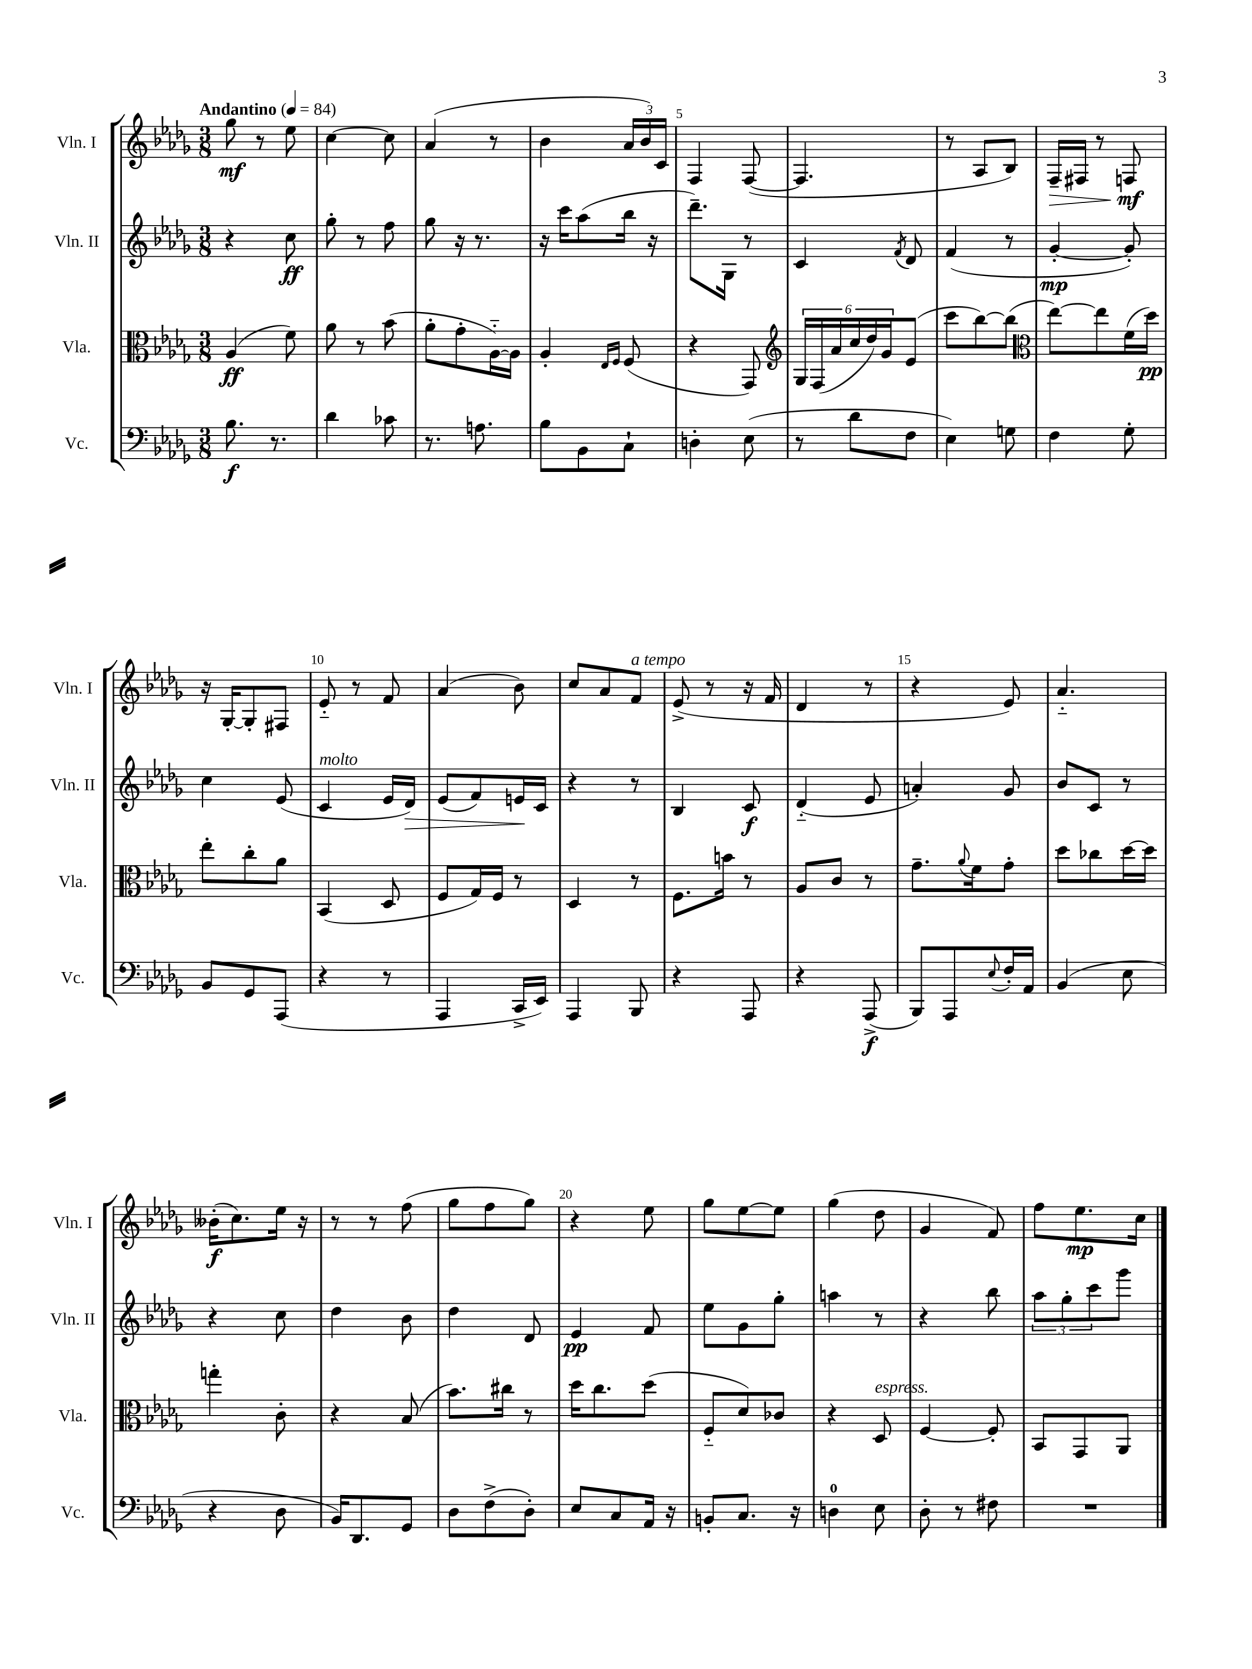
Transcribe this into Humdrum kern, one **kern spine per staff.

**kern	**dynam	**kern	**dynam	**kern	**dynam	**kern	**dynam
*part4	*part4	*part3	*part3	*part2	*part2	*part1	*part1
*staff4	*staff4	*staff3	*staff3	*staff2	*staff2	*staff1	*staff1
*I"Vc.	*	*I"Vla.	*	*I"Vln. II	*	*I"Vln. I	*
*I'Vc.	*	*I'Vla.	*	*I'Vln. II	*	*I'Vln. I	*
*clefF4	*	*clefC3	*	*clefG2	*	*clefG2	*
*k[b-e-a-d-g-]	*	*k[b-e-a-d-g-]	*	*k[b-e-a-d-g-]	*	*k[b-e-a-d-g-]	*
*M3/8	*	*M3/8	*	*M3/8	*	*M3/8	*
*MM84	*	*MM84	*	*MM84	*	*MM84	*
=1	=1	=1	=1	=1	=1	=1	=1
!	!	!	!	!	!	!LO:TX:a:B:t=Andantino	!
8.B-\	f	(4A-/	ff	4r	.	8gg-\	mf
.	.	.	.	.	.	8r	.
8.r	.	.	.	.	.	.	.
.	.	8f\)	.	8cc\	ff	8ee-\	.
=2	=2	=2	=2	=2	=2	=2	=2
4d-\	.	8a-\	.	8gg-'\	.	[4cc\	.
.	.	8r	.	8r	.	.	.
8c-X\	.	(8b-\	.	8ff\	.	8cc\]	.
=3	=3	=3	=3	=3	=3	=3	=3
8.r	.	8a-'\L	.	8gg-\	.	(4a-/	.
.	.	8g-'\	.	16r	.	.	.
8.An\	.	.	.	8.r	.	.	.
.	.	[16A-\L)	.	.	.	8r	.
.	.	16A-\JJ]	.	.	.	.	.
=4	=4	=4	=4	=4	=4	=4	=4
8B-\L	.	4A-'/	.	16r	.	4b-\	.
.	.	.	.	16ccc\KL	.	.	.
8BB-\	.	.	.	(8aa-\	.	.	.
.	.	16qqE-/LL	.	.	.	.	.
.	.	16qqF/JJ	.	.	.	.	.
8C`\J	.	(8F/	.	16bb-\Jk	.	24a-/LL	.
.	.	.	.	.	.	24b-/)	.
.	.	.	.	16r	.	.	.
.	.	.	.	.	.	24c/JJ	.
=5	=5	=5	=5	=5	=5	=5	=5
4Dn'\	.	4r	.	8.ddd-~\L)	.	4F/	.
.	.	.	.	16G-\Jk	.	.	.
(8E-\	.	8GG-/)	.	8r	.	([8F/	.
=6	=6	=6	=6	=6	=6	=6	=6
*	*	*clefG2	*	*	*	*	*
8r	.	24G-/LL	.	4c/	.	4.F/]	.
.	.	(24F/	.	.	.	.	.
.	.	24a-/	.	.	.	.	.
8d-\L	.	24cc/	.	.	.	.	.
.	.	24dd-/)	.	.	.	.	.
.	.	24g-/J	.	.	.	.	.
.	.	.	.	8qf/	.	.	.
8F\J	.	(8e-/J	.	8d-/	.	.	.
=7	=7	=7	=7	=7	=7	=7	=7
4E-\)	.	8ccc\L	.	(4f/	.	8r	.
.	.	[8bb-\)	.	.	.	8A-/L	.
8Gn\	.	(8bb-\J]	.	8r	.	8B-/J)	.
=8	=8	=8	=8	=8	=8	=8	=8
*	*	*clefC3	*	*	*	*	*
!	!	!	!	!	!	!	!LO:HP:b
4F\	.	[8ee-\L)	.	[4g-'/	mp	16F~/LL	>
.	.	.	.	.	.	16F#X/JJ	.
.	.	8ee-\]	.	.	.	8r	.
8G-'\	.	(16f\L	.	8g-'/])	.	8Fn/	mf
.	.	16dd-\JJ)	pp	.	.	.	.
.	.	.	.	.	.	.	]
!!LO:LB:g=z
=9	=9	=9	=9	=9	=9	=9	=9
8BB-/L	.	8ee-'\L	.	4cc\	.	16r	.
.	.	.	.	.	.	[16G-'/KL	.
8GG-/	.	8cc'\	.	.	.	8G-'/]	.
(8AAA-/J	.	8a-\J	.	(8e-/	.	8F#X/J	.
=10	=10	=10	=10	=10	=10	=10	=10
!	!	!	!	!LO:TX:a:i:t=molto	!	!	!
4r	.	(4BB-/	.	4c/	.	8e-/	.
.	.	.	.	.	.	8r	.
8r	.	8D-/	.	16e-/LL	.	8f/	.
!	!	!	!	!	!LO:HP:b	!	!
.	.	.	.	16d-/JJ)	>	.	.
=11	=11	=11	=11	=11	=11	=11	=11
4AAA-/	.	8F/L	.	(8e-/L	.	(4a-/	.
.	.	16G-/L)	.	8f/)	.	.	.
.	.	16F/JJ	.	.	.	.	.
16CC^/LL	.	8r	.	16en/L	.	8b-\)	.
16EE-/JJ)	.	.	.	16c/JJ	]	.	.
=12	=12	=12	=12	=12	=12	=12	=12
4AAA-/	.	4D-/	.	4r	.	8cc/L	.
.	.	.	.	.	.	8a-/	.
!	!	!	!	!	!	!LO:TX:a:i:t=a tempo	!
8BBB-/	.	8r	.	8r	.	8f/J	.
=13	=13	=13	=13	=13	=13	=13	=13
4r	.	8.F\L	.	4B-/	.	(8e-^/	.
.	.	.	.	.	.	8r	.
.	.	16bn\Jk	.	.	.	.	.
8AAA-/	.	8r	.	8c/	f	16r	.
.	.	.	.	.	.	16f/	.
=14	=14	=14	=14	=14	=14	=14	=14
4r	.	8A-/L	.	(4d-/	.	4d-/	.
.	.	8c/J	.	.	.	.	.
(8AAA-^/	f	8r	.	8e-/	.	8r	.
=15	=15	=15	=15	=15	=15	=15	=15
8BBB-/L)	.	8.g-~\L	.	4an'/)	.	4r	.
8AAA-/	.	.	.	.	.	.	.
.	.	8qqa-/	.	.	.	.	.
.	.	16f\k	.	.	.	.	.
8qqE-/	.	.	.	.	.	.	.
16F'/L	.	8g-'\J	.	8g-/	.	8e-/)	.
16AA-/JJ	.	.	.	.	.	.	.
=16	=16	=16	=16	=16	=16	=16	=16
(4BB-/	.	8dd-\L	.	8b-/L	.	4.a-/	.
.	.	8cc-X\	.	8c/J	.	.	.
8E-\	.	[16dd-\L	.	8r	.	.	.
.	.	16dd-\JJ]	.	.	.	.	.
!!LO:LB:g=z
=17	=17	=17	=17	=17	=17	=17	=17
4r	.	4ggn'\	.	4r	.	(16b--X'\KL	f
.	.	.	.	.	.	8.cc\)	.
8D-\	.	8c'\	.	8cc\	.	16ee-\Jk	.
.	.	.	.	.	.	16r	.
=18	=18	=18	=18	=18	=18	=18	=18
16BB-/KL)	.	4r	.	4dd-\	.	8r	.
8.DD-/	.	.	.	.	.	.	.
.	.	.	.	.	.	8r	.
8GG-/J	.	(8B-/	.	8b-\	.	(8ff\	.
=19	=19	=19	=19	=19	=19	=19	=19
8D-\L	.	8.b-\L)	.	4dd-\	.	8gg-\L	.
(8F^\	.	.	.	.	.	8ff\	.
.	.	16cc#X\Jk	.	.	.	.	.
8D-'\J)	.	8r	.	8d-/	.	8gg-\J)	.
=20	=20	=20	=20	=20	=20	=20	=20
8E-/L	.	16dd-\KL	.	4e-/	pp	4r	.
.	.	8.cc\	.	.	.	.	.
8C/	.	.	.	.	.	.	.
16AA-/Jk	.	(8dd-\J	.	8f/	.	8ee-\	.
16r	.	.	.	.	.	.	.
=21	=21	=21	=21	=21	=21	=21	=21
8BBn'/L	.	8F/L	.	8ee-\L	.	8gg-\L	.
8.C/J	.	8d-/)	.	8g-\	.	[8ee-\	.
.	.	8c-X/J	.	8gg-'\J	.	8ee-\J]	.
16r	.	.	.	.	.	.	.
=22	=22	=22	=22	=22	=22	=22	=22
4Dn\	.	4r	.	4aan\	.	(4gg-\	.
!	!	!LO:TX:a:i:t=espress.	!	!	!	!	!
8E-\	.	8D-/	.	8r	.	8dd-\	.
=23	=23	=23	=23	=23	=23	=23	=23
8D-'\	.	[4F/	.	4r	.	4g-/	.
8r	.	.	.	.	.	.	.
8F#X\	.	8F'/]	.	8bb-\	.	8f/)	.
=24	=24	=24	=24	=24	=24	=24	=24
4.r	.	8BB-/L	.	12aa-\L	.	8ff\L	.
.	.	.	.	12gg-'\	.	.	.
.	.	8GG-/	.	.	.	8.ee-\	mp
.	.	.	.	12ccc\	.	.	.
.	.	8AA-/J	.	8ggg-\J	.	.	.
.	.	.	.	.	.	16cc\Jk	.
==	==	==	==	==	==	==	==
*-	*-	*-	*-	*-	*-	*-	*-
